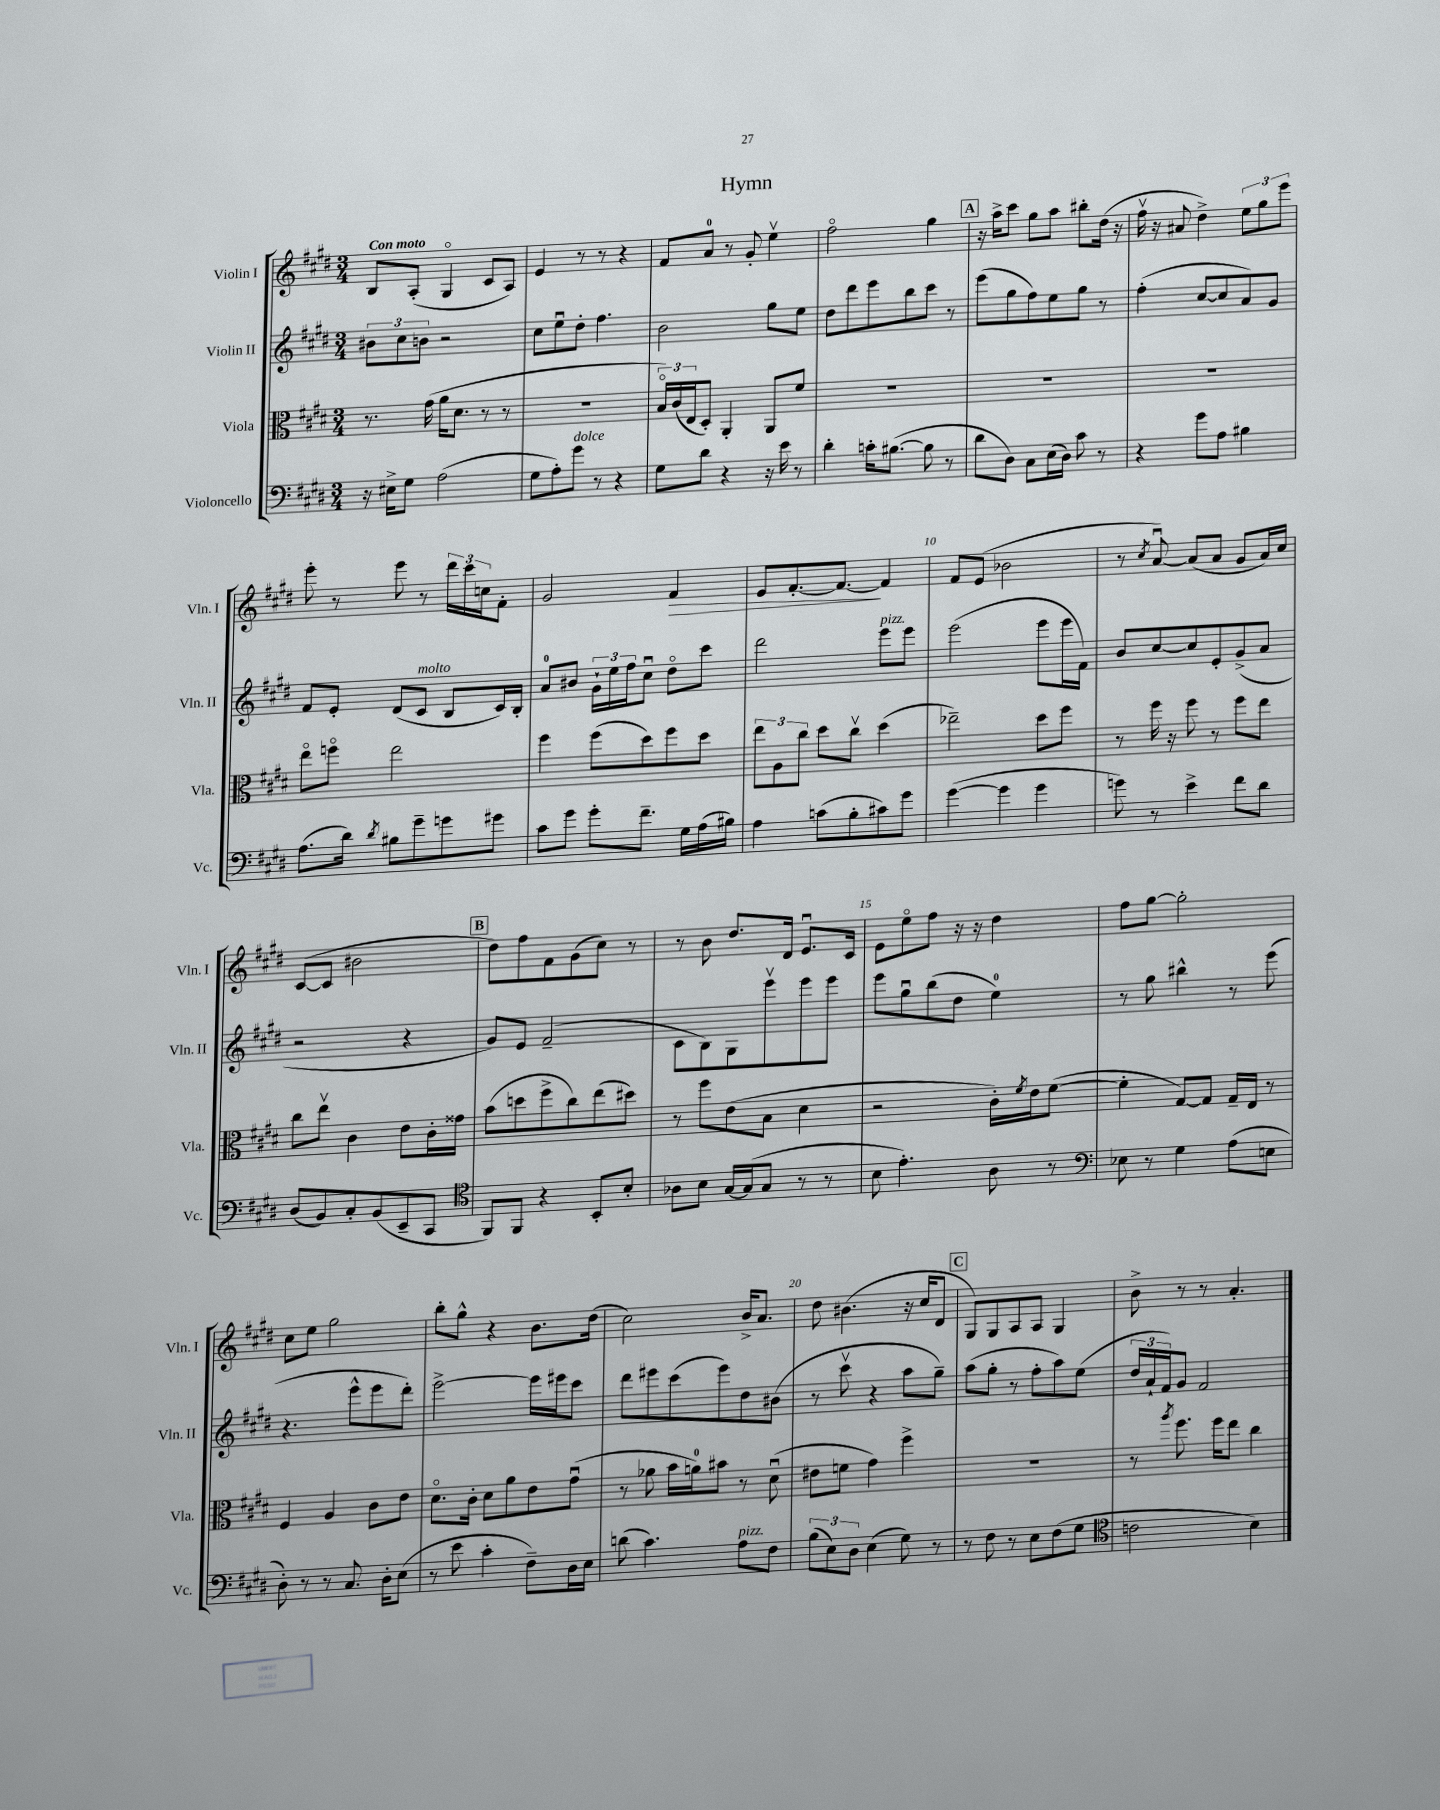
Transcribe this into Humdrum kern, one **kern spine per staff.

**kern	**kern	**kern	**kern
*staff4	*staff3	*staff2	*staff1
*clefF4	*clefC3	*clefG2	*clefG2
*k[f#c#g#d#]	*k[f#c#g#d#]	*k[f#c#g#d#]	*k[f#c#g#d#]
*M3/4	*M3/4	*M3/4	*M3/4
16r	8.r	12b#	8B
16E#^	.	.	.
.	.	12cc#	.
8G#	.	.	(8A'
.	.	12b	.
.	(16g#	.	.
(2A	16a	2r	4G#o
.	8.d#	.	.
.	8r	.	8c#
.	8r	.	8A)
=	=	=	=
8G#	2.r	8cc#	4e
8A')	.	8eeu	.
8g#	.	8dd#'	8r
8r	.	4.ff#	8r
4r	.	.	4r
=	=	=	=
8G#	24Bo)	2b	8f#
.	(24c#	.	.
.	24E	.	.
8d#	8D#')	.	8a
4r	4AA'	.	8r
.	.	.	8g#'
16r	8AA	8gg#	4eev
16e	.	.	.
8r	8f#	8ee	.
=	=	=	=
4d#'	2.r	8dd#	2ff#o
.	.	8ddd#	.
16c'	.	8eee	.
([8.B#	.	.	.
.	.	8bb	.
8B#]	.	8ccc#	4gg#
8r	.	8r	.
=	=	=	=
8d#	2.r	(8eee	16r
.	.	.	16aa^
8D#)	.	8gg#	8ccc#
8C#	.	8ff#)	8gg#
(16E	.	8ee	8aa
16D#)	.	.	.
8c#	.	8gg#	8bb#'
8r	.	8r	(16dd#
.	.	.	16r
=	=	=	=
4r	2.r	(4ff#'	16ff#v
.	.	.	16r
.	.	.	8a#
8g#	.	[8cc#	4dd#^)
8A	.	8cc#]	.
4B#	.	8a)	12ee
.	.	.	12gg#
.	.	8g#	.
.	.	.	12eee
=	=	=	=
(8.A	8eeo	8f#	8eee'
.	8ffo	8e'	8r
16d#)	.	.	.
8qd#	.	.	.
8B#	2ee	(8d#	8eee
8g#~	.	8c#	8r
8g	.	8B	24ddd#
.	.	.	24ccc#
.	.	.	24cc
8g#	.	16c#)	8f#'
.	.	16B'	.
=	=	=	=
8c#	4ff#	8a	2g#
8g#	.	8b#	.
8g#'	(8ff#	24g#`	.
.	.	24ee	.
.	.	24ff#	.
8.f#~	8dd#)	8cc#u	.
.	8ff#	8dd#o	4f#
16G#	.	.	.
(16A	8dd#	8ccc#	.
16B#)	.	.	.
=	=	=	=
4A	12ee	2ddd#	8e
.	12A	.	.
.	.	.	[8.f#'
.	12cc#	.	.
(8c	8dd#	.	.
.	.	.	8.f#_
8B'	8cc#v	.	.
8c#)	(4dd#	8eee	4f#]
8g#	.	8eee	.
=	=	=	=
([4g#	2ee-~)	(2eee	8f#
.	.	.	(8e
4g#]	.	.	2b-
4g#	8dd#	8eee	.
.	8ff#	16eee	.
.	.	16f#)	.
=	=	=	=
8g)	8r	8b	8r
.	.	.	8qcc#
8r	16ff#	[8cc#	[8au)
.	16r	.	.
4e^	8ff#	8cc#]	(8a]
.	8r	8e'	8a
8f#	8ff#	(8g#^	8g#
8d#	8ee	8a	16a)
.	.	.	16cc#
=	=	=	=
(8D#	8cc#	2r	([8c#
8BB)	8eev	.	8c#]
8C#'	4c#	.	2b#
(8BB	.	.	.
8EE~	8e	4r	.
8CC#	16c#'	.	.
.	16g##	.	.
=	=	=	=
*clefC4	*	*	*
8FF#)	(8b	8g#)	8dd#)
8FF#	8dd	8e	8ff#
4r	8ff#^	(2f#~	8f#
.	8cc#)	.	(8g#
8BB'	(8ee	.	8cc#)
8B'	8dd#)	.	8r
=	=	=	=
8A-	8r	8c#	8r
8B	8ff#	8B)	8b
[16G#	(8e	8G#	8.dd#
(16G#]	.	.	.
8G#	8B	8eeev	.
.	.	.	16d#
8r	4d#	8eee	8.eu
8r	.	8eee	.
.	.	.	16c#
=	=	=	=
8B	2r	8eee	8e
4.e')	.	8gg#u	8eeo
.	.	(8bb	8ff#
.	.	8dd#	16r
.	.	.	16r
8A	16c#')	4ee)	4dd#
.	8qf#	.	.
.	16e	.	.
8r	([8f#	.	.
=	=	=	=
*clefF4	*	*	*
8E-	4f#']	8r	8ff#
8r	.	8gg#	[8gg#
4G#	[8G#)	4bb#^^	2gg#']
.	8G#]	.	.
(8A	16G#~	8r	.
.	16E	.	.
8E	8r	(8eee	.
=	=	=	=
8D#')	4F#	4.r	8cc#
8r	.	.	8ee
8r	4A	.	2gg#
8.C#	.	8eee^^	.
.	8c#	8eee	.
16D#'	.	.	.
(8E	8e	8ddd#')	.
=	=	=	=
8r	8.d#o	[2eee^	8bb'
8e	.	.	8gg#^^
.	16c#'	.	.
4c#'	8d#	.	4r
.	8a	.	.
8F#~)	8e	16eee]	8.b
.	.	16eee#	.
16D#	(8g#u	8ccc#	.
16E	.	.	(16dd#
=	=	=	=
(8d	8r	8ddd#	2cc#)
4.c#)	8a-	8eee#	.
.	16b	(8ccc#	.
.	16a)	.	.
.	8b#	8eee#)	.
8A	8r	8dd#	16b^
.	.	.	8.a
8F#	(8d#u	(8b#	.
=	=	=	=
(12B	8e#	8r	8dd#
12E)	.	.	.
.	8f	8ccc#v	(4.b#
12D#	.	.	.
(4E	4g#)	4r	.
8G#)	4ff#^	8aa	16r
.	.	.	16cc#
8r	.	8gg#~)	8d#
=	=	=	=
8r	2.r	(8aa	8G#)
8F#	.	8gg#'	8G#
8r	.	8r	8A
8E	.	8ff#'	8A
(8F#	.	8aa)	4G#
8G#	.	(8ee	.
=	=	=	=
*clefC4	*	*	*
2c	8r	24dd#	8b^
.	.	24a`	.
.	.	24f#)	.
.	8qaa	.	.
.	8.ff#	8g#	8r
.	.	2f#	8r
.	16ff#	.	.
.	8ee	.	4.a'
4B)	4cc#	.	.
==	==	==	==
*-	*-	*-	*-
